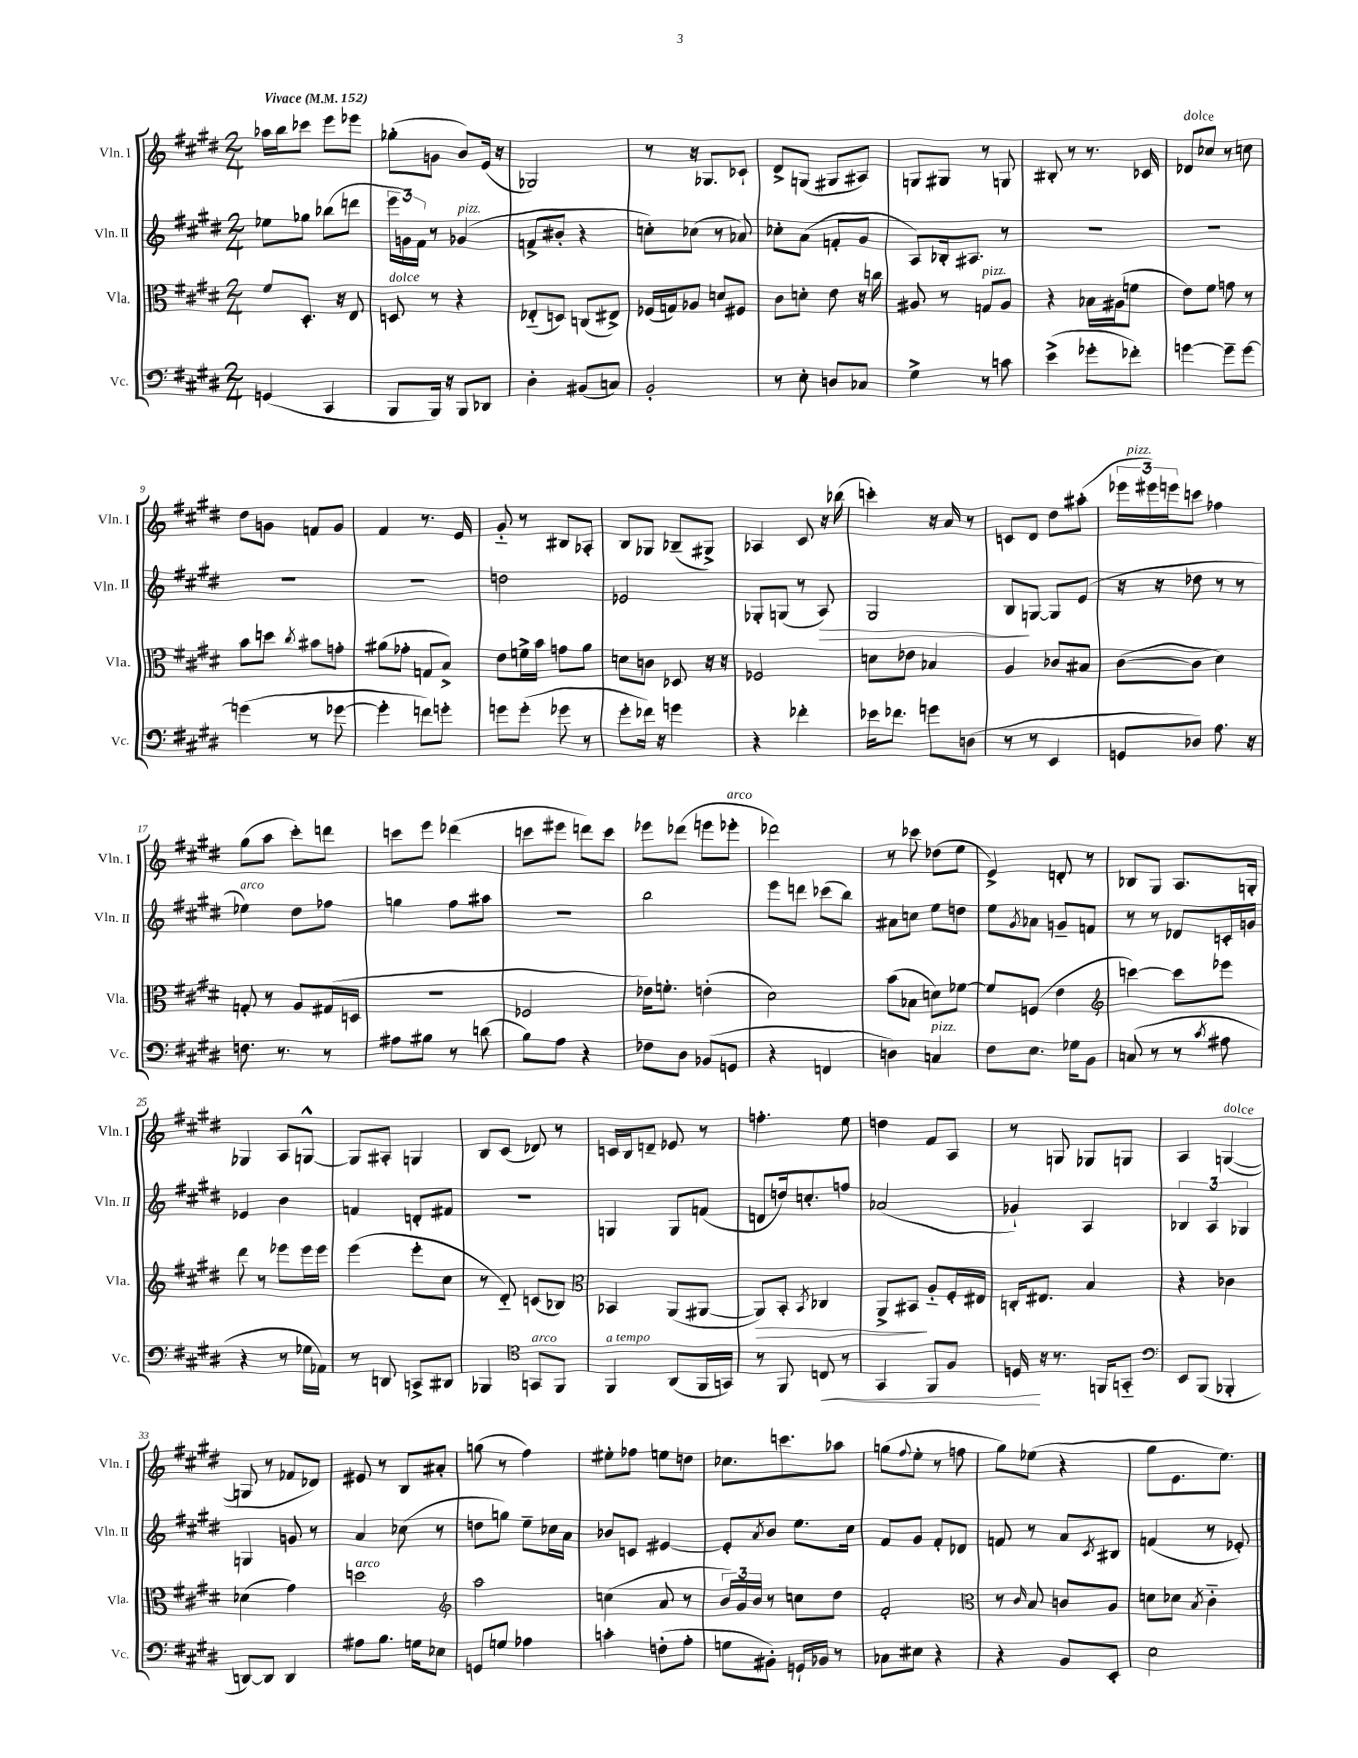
<<
\new StaffGroup <<
\new Staff = "s0" \with { instrumentName = "Vln. I" shortInstrumentName = "Vln. I" } {
    \clef treble \key e \major \numericTimeSignature \time 2/4 \tempo "Vivace" 4 = 152
    aes''16 b''16 ces'''8 e'''8 ees'''8 |
    ges''8-.( g'8 b'8) e'16( r16 |
    ges2) |
    r8 r16 ges8. ces'8-! |
    dis'8-> g8( gis8 ais8) |
    g8 gis8 r8 g8 |
    bis8-. r8 r8. ces'16 |
    des'8^\markup { \italic "dolce" } ces''8 r8 c''8 |
    dis''8 g'8 f'8 g'8 |
    fis'4 r8. e'16 |
    gis'8-_ r8 bis8 aes8-. |
    b8 ges8 bes8--( gis8->) |
    aes4 cis'8 r16 bes''16( |
    c'''4-.) r16 a'16 r8 |
    c'8 dis'8 dis''8 ais''8-.( |
    \tuplet 3/2 { ees'''16 eis'''16^\markup { \italic "pizz." }) e'''16 } c'''8 fes''4 |
    gis''8( a''8 cis'''8-.) d'''8 |
    c'''8 e'''8 des'''4( |
    c'''8 eis'''8 d'''8) c'''8 |
    ees'''8 des'''8( e'''8 ees'''8-.^\markup { \italic "arco" } |
    des'''2) |
    r8 ces'''8 des''8( e''8 |
    e'4->) d'8-. r8 |
    bes8 gis8 a8. g16-. |
    ges4 a8 g8~-^ |
    g8 ais8-. g4 |
    b8 cis'8( des'8) r8 |
    c'16 b16 d'8-- ees'8 r8 |
    f''4.-. e''8 |
    d''4 fis'8 a8 |
    r8 g8 ges8 g8 |
    a4 g4~^\markup { \italic "dolce" }( |
    g8 r8 fes'8 des'8) |
    eis'8 r8 b8 ais'8-. |
    g''8( r8 fis''4) |
    eis''8-. fes''8 e''8 d''8 |
    ces''8. c'''8. aes''8 |
    g''8( \appoggiatura { fis''8 } e''8-. r8 f''8 |
    gis''8) ees''8( r4 |
    gis''8 e'8. e''8.) \bar "|." |
}
\new Staff = "s1" \with { instrumentName = "Vln. II" shortInstrumentName = "Vln. II" } {
    \clef treble \key e \major \numericTimeSignature \time 2/4
    ees''8 ges''8 bes''8( d'''8 |
    \tuplet 3/2 { e'''16 g'16) fis'16 } r8 ges'4^\markup { \italic "pizz." }( |
    f'8-> bis'8-. r4 |
    c''8-.) ces''8( r8 aes'8) |
    ces''8-. a'8( f'8-. gis'8 |
    a8) bes16-. ais8. r8 |
    R2 |
    R2 |
    R2 |
    R2 |
    d''2 |
    ees'2 |
    ges8-. g8( r8 a8\>) |
    gis2 |
    b8\! g8~ g8 e'8( |
    r16 r16 des''8 r8 r8 |
    ees''4^\markup { \italic "arco" }) dis''8 fes''8 |
    g''4 fis''8 ais''8 |
    R2 |
    b''2 |
    e'''8 d'''8 ces'''8( b''8) |
    ais'8 c''8 e''8 d''8 |
    e''8 \acciaccatura { gis'8 } aes'8 g'8-- f'8 |
    r8 r8 des'8 c'16-. g'16 |
    ees'4 b'4 |
    f'4 d'8-. fis'8 |
    r2 |
    g4 g8 f'8( |
    d'8 d''16) c''8.-. f''8 |
    aes'2( |
    ges'4-!) a4 |
    \tuplet 3/2 { bes4 a4 ges4 } |
    g4 g'8 r8 |
    a'4 ces''8( r8 |
    d''8 g''8) e''8-- ces''16 a'16 |
    bes'8 c'8 eis'4~ |
    eis'8-. \acciaccatura { a'8 } b'8 e''8. cis''16 |
    fis'8 gis'8 fis'8-. des'8 |
    f'8 r8 a'8 \acciaccatura { cis'8 } bis8 |
    f'4( r8 ees'8-.) \bar "|." |
}
\new Staff = "s2" \with { instrumentName = "Vla." shortInstrumentName = "Vla." } {
    \clef alto \key e \major \numericTimeSignature \time 2/4
    fis'8 dis8.-. r16 e8 |
    d8^\markup { \italic "dolce" } r8 r4 |
    ees8-_( d8) c8( eis8->) |
    fes16( g16) aes8 d'8 fis8 |
    cis'8 d'8-. e'8 r16 c''16 |
    ais8 r8 g8^\markup { \italic "pizz." } ais8 |
    r4 bes16 ais16( f'8 |
    e'8) fis'8 g'8 r8 |
    b'8 d''8 \acciaccatura { cis''8 } bis'8 g'8-. |
    ais'8( ges'8-. g8 b8->) |
    e'8 f'16-> b'16 g'8 a'8 |
    d'8 c'8 des8 r16 r16 |
    fes2 |
    d'8 ees'8 bes4 |
    a4 ces'8 bis8 |
    cis'8~( cis'8 dis'4) |
    g8-. r8 a8 gis16( d16 |
    r2 |
    fes2 |
    ees'16) f'8.-. e'4-.( |
    dis'2) |
    b'8( bes8 d'8) fes'8~ |
    fes'8 f8( e'4 |
    \clef treble c'''4~) c'''8 ees'''8 |
    dis'''8 r8 ees'''8 ees'''16 ees'''16 |
    e'''4( e'''8-. cis''8 |
    r8 dis'8-_) c'8( bes8) |
    \clef alto bes,4 a,8( ais,8~ |
    ais,8\>) b,8-. \acciaccatura { b,8 } ces4 |
    a,8-> bis,8\! a8-_ fis16-. eis16 |
    c16-. eis8. b4 |
    r4 ces'4 |
    des'4( gis'4) |
    d''2^\markup { \italic "arco" } |
    \clef treble a''2 |
    c''4( a'8 r8 |
    \tuplet 3/2 { b'16) gis'16 b'16 } r8 c''8 dis''8 |
    fis'2-. |
    \clef alto r8 \grace { cis'16 } b8 c'8 a8 |
    d'8 des'8 \acciaccatura { b8 } cis'4-_ \bar "|." |
}
\new Staff = "s3" \with { instrumentName = "Vc." shortInstrumentName = "Vc." } {
    \clef bass \key e \major \numericTimeSignature \time 2/4
    g,4( cis,4 |
    b,,8 b,,16) r16 b,,8 des,8 |
    dis4-. bis,8( c8) |
    b,2-. |
    r8 e8-. d8 ces8 |
    gis4-> r8 c'8 |
    e'4->( ges'8-. fes'8-.) |
    g'4~ g'8-- g'8~ |
    g'4( r8 ges'8~ |
    ges'4-. f'8) g'8-. |
    g'8 g'8-.( ges'8 r8 |
    gis'8-. fes'16) r16 g'4 |
    r4 fes'4-. |
    ees'16 fes'8. g'8 d8( |
    r8 r8 e,4 |
    g,8 des8) a8. r16 |
    f8. r8. r8 |
    ais8 bis8 r8 d'8( |
    b8) a8 r4 |
    fes8 dis8 bes,8( g,8 |
    r4 f,4 |
    d4) c4^\markup { \italic "pizz." } |
    fis8 e8. ges16 b,8 |
    c8( r8 r8 \acciaccatura { cis'8 } ais8 |
    r4 r8 ges16 aes,16) |
    r8 d,8 c,8-> dis,8 |
    bes,,4 \clef tenor g,8^\markup { \italic "arco" } fis,8 |
    fis,4^\markup { \italic "a tempo" } a,8( fis,16 g,16) |
    r8 fis,8 c8\< r8 |
    gis,4 fis,8 fis8 |
    d16\! r16 r8. f,16 g,8-_ |
    \clef bass e,8 b,,8( bes,,4-. |
    d,8~) d,8 d,4 |
    ais8 b8. g16 ees8 |
    g,8 g8 aes4 |
    c'4-. f8-.( a8-. |
    g8 bis,8-.) g,16-! bes,16 r8 |
    ces8 eis8 r4 |
    r4 b,8 e,8-. |
    e2 \bar "|." |
}
>>
>>
